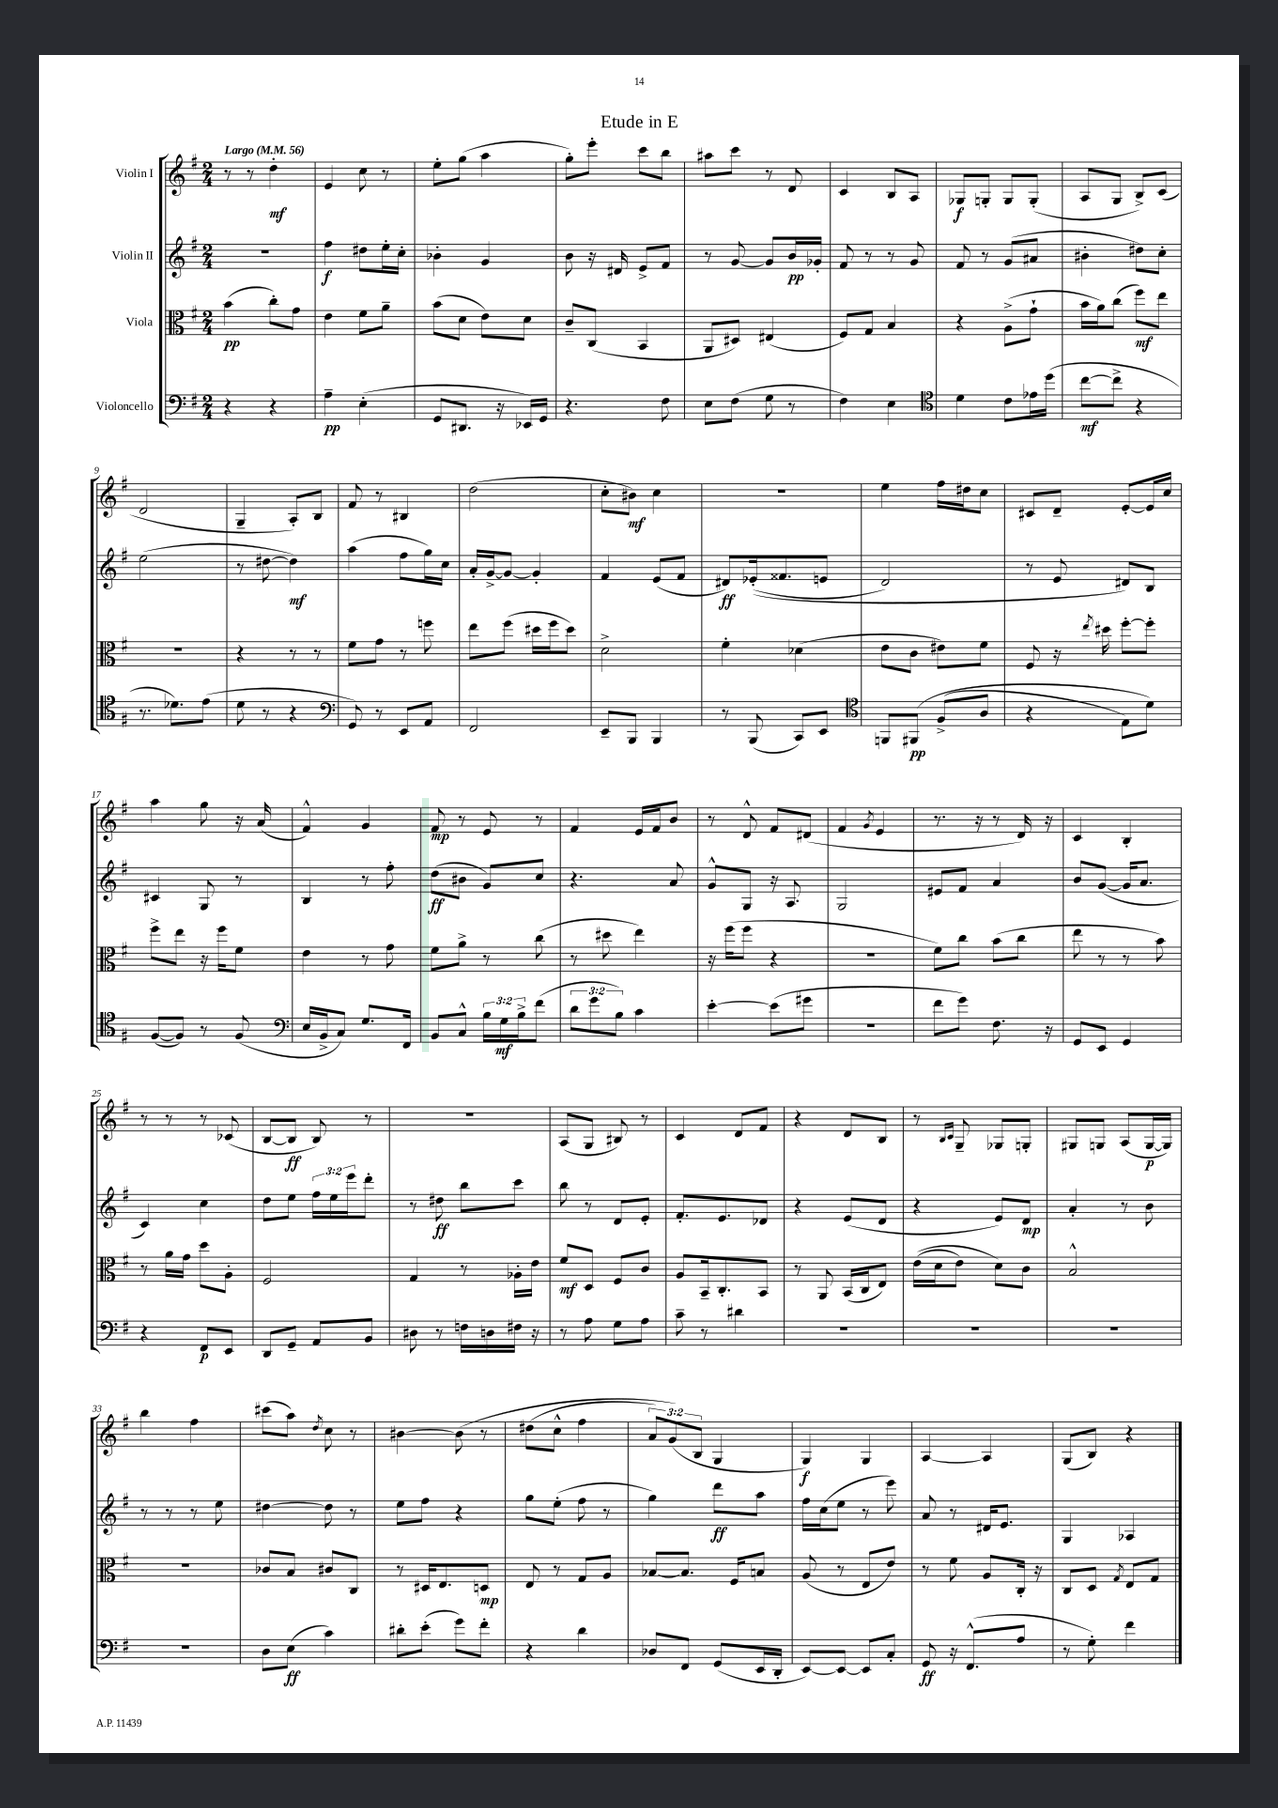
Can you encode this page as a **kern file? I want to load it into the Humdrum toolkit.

**kern	**dynam	**kern	**dynam	**kern	**dynam	**kern	**dynam
*part4	*part4	*part3	*part3	*part2	*part2	*part1	*part1
*staff4	*staff4	*staff3	*staff3	*staff2	*staff2	*staff1	*staff1
*I"Violoncello	*	*I"Viola	*	*I"Violin II	*	*I"Violin I	*
*clefF4	*	*clefC3	*	*clefG2	*	*clefG2	*
*k[f#]	*	*k[f#]	*	*k[f#]	*	*k[f#]	*
*M2/4	*	*M2/4	*	*M2/4	*	*M2/4	*
*MM56	*	*MM56	*	*MM56	*	*MM56	*
=1	=1	=1	=1	=1	=1	=1	=1
!	!	!	!	!	!	!LO:TX:a:B:t=Largo	!
4r	.	(4b\	pp	2r	.	8r	.
.	.	.	.	.	.	8r	.
4r	.	8cc'\L)	.	.	.	4dd'\	mf
.	.	8g\J	.	.	.	.	.
=2	=2	=2	=2	=2	=2	=2	=2
4A~\	pp	4e\	.	4ff#\	f	4e/	.
(4E'\	.	8f#\L	.	8dd#X\L	.	8cc\	.
.	.	8a~\J	.	16ee'\L	.	8r	.
.	.	.	.	16cc'\JJ	.	.	.
=3	=3	=3	=3	=3	=3	=3	=3
8GG/L	.	(8b\L	.	4b-X'\	.	8ee'\L	.
8.DD#X/J	.	8d\J	.	.	.	(8gg\J	.
.	.	8e\L)	.	4g/	.	4aa\	.
16r	.	.	.	.	.	.	.
16EE-X/LL)	.	8d\J	.	.	.	.	.
16GG/JJ	.	.	.	.	.	.	.
=4	=4	=4	=4	=4	=4	=4	=4
4.r	.	8c~/L	.	8b\	.	8gg'\L)	.
.	.	(8C/J	.	16r	.	8eee'\J	.
.	.	.	.	16d#X/	.	.	.
.	.	4BB/	.	8e^/L	.	8ccc\L	.
8F#\	.	.	.	8f#/J	.	8bb\J	.
=5	=5	=5	=5	=5	=5	=5	=5
8E\L	.	8AA/L	.	8r	.	8aa#X\L	.
(8F#\J	.	8D#X/J)	.	[8g/	.	8ccc\J	.
8G\	.	(4E#X/	.	8g/L]	.	8r	.
8r	.	.	.	16b/L	pp	8d/	.
.	.	.	.	16g-X'/JJ	.	.	.
=6	=6	=6	=6	=6	=6	=6	=6
4F#\)	.	8F#/L)	.	8f#/	.	4c/	.
.	.	8G/J	.	8r	.	.	.
4E\	.	4B/	.	8r	.	8B/L	.
.	.	.	.	8g/	.	8A/J	.
=7	=7	=7	=7	=7	=7	=7	=7
*clefC4	*	*	*	*	*	*	*
4d\	.	4r	.	8f#/	.	8G-X/L	f
.	.	.	.	8r	.	8Gn'/J	.
8c\L	.	(8A^\L	.	(8g/L	.	8G/L	.
16e-X\L	.	8g`\J	.	8a#X/J	.	(8G'/J	.
(16dd\JJ	.	.	.	.	.	.	.
=8	=8	=8	=8	=8	=8	=8	=8
[8cc\L	mf	16b\LL	.	4b#X'\	.	8A/L	.
.	.	16a\J)	.	.	.	.	.
8cc^\J]	.	(8cc\J	.	.	.	8G/J	.
4r	.	8ff#\L)	mf	8dd#X\L)	.	8B^/L)	.
.	.	8ee\J	.	8cc'\J	.	(8c/J	.
!!LO:LB:g=z
=9	=9	=9	=9	=9	=9	=9	=9
8.r	.	2r	.	(2ee\	.	2d/	.
8.d-X\L)	.	.	.	.	.	.	.
(8e\J	.	.	.	.	.	.	.
=10	=10	=10	=10	=10	=10	=10	=10
8d\	.	4r	.	8r	.	4G~/	.
8r	.	.	.	[8dd#X\	.	.	.
4r	.	8r	.	4dd#\])	mf	8A'/L)	.
.	.	8r	.	.	.	8B/J	.
=11	=11	=11	=11	=11	=11	=11	=11
*clefF4	*	*	*	*	*	*	*
8GG/)	.	8f#\L	.	(4aa\	.	8f#/	.
8r	.	8g\J	.	.	.	8r	.
8EE/L	.	8r	.	8ff#\L	.	4B#X/	.
8AA/J	.	8ffn\	.	16gg\L)	.	.	.
.	.	.	.	16cc\JJ	.	.	.
=12	=12	=12	=12	=12	=12	=12	=12
2FF#/	.	8ee\L	.	16a'/LL	.	(2dd\	.
.	.	.	.	[16g^/J	.	.	.
.	.	(8ff#\J	.	8g/J_	.	.	.
.	.	16dd#X\LL	.	4g'/]	.	.	.
.	.	16ff#\J	.	.	.	.	.
.	.	8dd#\J)	.	.	.	.	.
=13	=13	=13	=13	=13	=13	=13	=13
8EE~/L	.	2d^\	.	4f#/	.	8cc'\L	.
8BBB/J	.	.	.	.	.	8b#X\J)	mf
4BBB/	.	.	.	(8e/L	.	4cc\	.
.	.	.	.	8f#/J	.	.	.
=14	=14	=14	=14	=14	=14	=14	=14
8r	.	4f#'\	.	8d#X/L)	ff	2r	.
(8BBB/	.	.	.	((16e-X'/k	.	.	.
.	.	.	.	8.f##X/	.	.	.
8CC/L)	.	(4d-X\	.	.	.	.	.
8EE/J	.	.	.	8en/J	.	.	.
=15	=15	=15	=15	=15	=15	=15	=15
*clefC4	*	*	*	*	*	*	*
8FFn/L	.	8e\L	.	2d/)	.	4ee\	.
(8FF#X/J	pp	8c\J	.	.	.	.	.
(8F#^/L	.	8e#X\L)	.	.	.	16ff#\LL	.
.	.	.	.	.	.	16dd#X\J	.
8A/J	.	8f#\J	.	.	.	8cc\J	.
=16	=16	=16	=16	=16	=16	=16	=16
4r	.	8F#/	.	8r	.	8c#X/L	.
.	.	16r	.	8e/	.	8d~/J	.
.	.	8qee/	.	.	.	.	.
.	.	16dd#X\	.	.	.	.	.
8E\L)	.	[8ff#'\L	.	8d#X/L)	.	[8e'/L	.
8d\J)	.	8ff#'\J]	.	8B/J	.	16e/L]	.
.	.	.	.	.	.	16cc/JJ	.
!!LO:LB:g=z
=17	=17	=17	=17	=17	=17	=17	=17
([8F#/L	.	8ff#^\L	.	4c#X/	.	4aa\	.
8F#/J])	.	8ee\J	.	.	.	.	.
8r	.	16r	.	8G/	.	8gg\	.
.	.	16ff#\KL	.	.	.	.	.
(8F#/	.	8f#\J	.	8r	.	16r	.
.	.	.	.	.	.	(16a/	.
=18	=18	=18	=18	=18	=18	=18	=18
*clefF4	*	*	*	*	*	*	*
16E/LL	.	4e\	.	4B/	.	4f#^^/)	.
16BB^/J	.	.	.	.	.	.	.
8C/J)	.	.	.	.	.	.	.
8.G/L	.	8r	.	8r	.	4g/	.
.	.	8g\	.	8ff#'\	.	.	.
16FF#/Jk	.	.	.	.	.	.	.
=19	=19	=19	=19	=19	=19	=19	=19
8BB/L	.	8f#\L	.	(8dd\L	ff	8f#/	mp
8C^^/J	.	8a^\J	.	8b#X\J	.	8r	.
24B\LL	.	8r	.	8g/L)	.	8e/	.
24G\	mf	.	.	.	.	.	.
24B^\J	.	.	.	.	.	.	.
(8f#\J	.	(8cc\	.	8cc/J	.	8r	.
=20	=20	=20	=20	=20	=20	=20	=20
12d\L	.	8r	.	4.r	.	4f#/	.
12g\	.	.	.	.	.	.	.
.	.	8dd#X\	.	.	.	.	.
12B\J)	.	.	.	.	.	.	.
4c\	.	4ee\)	.	.	.	16e/LL	.
.	.	.	.	.	.	16f#/J	.
.	.	.	.	8a/	.	8b/J	.
=21	=21	=21	=21	=21	=21	=21	=21
[4e'\	.	16r	.	8g^^/L	.	8r	.
.	.	(16ff#\KL	.	.	.	.	.
.	.	8ff#\J	.	8G/J	.	8d^^/	.
(8e\L]	.	4r	.	16r	.	8f#/L	.
.	.	.	.	8.A/	.	.	.
8g#X\J	.	.	.	.	.	(8d#X/J	.
=22	=22	=22	=22	=22	=22	=22	=22
2r	.	2r	.	2G/	.	4f#/	.
.	.	.	.	.	.	8qg/	.
.	.	.	.	.	.	4e/	.
=23	=23	=23	=23	=23	=23	=23	=23
8f#\L	.	8f#\L)	.	8e#X/L	.	8.r	.
8g\J)	.	8cc\J	.	8f#/J	.	.	.
.	.	.	.	.	.	16r	.
8.F#\	.	(8b\L	.	4a/	.	8r	.
.	.	8cc\J	.	.	.	16d/)	.
16r	.	.	.	.	.	16r	.
=24	=24	=24	=24	=24	=24	=24	=24
8GG/L	.	8ee\	.	8b/L	.	4c/	.
8EE/J	.	8r	.	([8g/J	.	.	.
4GG/	.	8r	.	16g/KL]	.	4B'/	.
.	.	.	.	8.a/J	.	.	.
.	.	8b\)	.	.	.	.	.
!!LO:LB:g=z
=25	=25	=25	=25	=25	=25	=25	=25
4r	.	8r	.	4c/)	.	8r	.
.	.	16a\LL	.	.	.	8r	.
.	.	16g\JJ	.	.	.	.	.
8FF#/L	p	8dd\L	.	4cc\	.	8r	.
8EE/J	.	8A'\J	.	.	.	(8c-X/	.
=26	=26	=26	=26	=26	=26	=26	=26
8DD/L	.	2F#/	.	8dd\L	.	[8B/L	.
8GG~/J	.	.	.	8ee\J	.	8B/J]	ff
8AA/L	.	.	.	24ff#\LL	.	8B/)	.
.	.	.	.	24ee\	.	.	.
.	.	.	.	24eee\J	.	.	.
8BB/J	.	.	.	8ddd'\J	.	8r	.
=27	=27	=27	=27	=27	=27	=27	=27
8D#X\	.	4G/	.	8r	.	2r	.
8r	.	.	.	8dd#X\	ff	.	.
16Fn\LL	.	8r	.	8bb\L	.	.	.
16Dn\	.	.	.	.	.	.	.
16F#X\JJ	.	16A-X'\LL	.	8ccc\J	.	.	.
16r	.	16e\JJ	.	.	.	.	.
=28	=28	=28	=28	=28	=28	=28	=28
8r	.	8f#/L	mf	8bb\	.	(8A/L	.
8A\	.	8D/J	.	8r	.	8G/J	.
8G\L	.	8F#/L	.	8d/L	.	8B#X/)	.
8A\J	.	8c/J	.	8e'/J	.	8r	.
=29	=29	=29	=29	=29	=29	=29	=29
8c~\	.	8A/L	.	8.f#'/L	.	4c/	.
8r	.	16BB~/k	.	.	.	.	.
.	.	8.C'/	.	8.e/	.	.	.
4d#X\	.	.	.	.	.	8d/L	.
.	.	8BB/J	.	8d-X/J	.	8f#/J	.
=30	=30	=30	=30	=30	=30	=30	=30
2r	.	8r	.	4r	.	4r	.
.	.	8AA/	.	.	.	.	.
.	.	(16BB/LL	.	(8e/L	.	8d/L	.
.	.	16C/J	.	.	.	.	.
.	.	8E/J)	.	8d/J	.	8B/J	.
=31	=31	=31	=31	=31	=31	=31	=31
2r	.	((16e\LL	.	4r	.	8r	.
.	.	16d\J	.	.	.	.	.
.	.	.	.	.	.	16qqB/LL	.
.	.	.	.	.	.	16qqc/JJ	.
.	.	8e\J)	.	.	.	8G~/	.
.	.	8d\L)	.	8e/L)	.	8G-X/L	.
.	.	8c\J	.	8d/J	mp	8Gn'/J	.
=32	=32	=32	=32	=32	=32	=32	=32
2r	.	2B^^/	.	4a'/	.	8G#X/L	.
.	.	.	.	.	.	8Gn/J	.
.	.	.	.	8r	.	(8A/L	.
.	.	.	.	8b\	.	[16G/L	p
.	.	.	.	.	.	16G/JJ])	.
!!LO:LB:g=z
=33	=33	=33	=33	=33	=33	=33	=33
2r	.	2r	.	8r	.	4bb\	.
.	.	.	.	8r	.	.	.
.	.	.	.	8r	.	4ff#\	.
.	.	.	.	8ee\	.	.	.
=34	=34	=34	=34	=34	=34	=34	=34
8D\L	.	8c-X/L	.	[4dd#X\	.	(8ccc#X\L	.
(8E\J	ff	8B/J	.	.	.	8aa\J)	.
.	.	.	.	.	.	8qdd/	.
4c\)	.	8c#X/L	.	8dd#\]	.	8cc\	.
.	.	8C/J	.	8r	.	8r	.
=35	=35	=35	=35	=35	=35	=35	=35
8d#X'\L	.	8r	.	8ee\L	.	[4b#X\	.
(8e'\J	.	16D#X/KL	.	8ff#\J	.	.	.
.	.	8.E/	.	.	.	.	.
8g\L)	.	.	.	4r	.	(8b#\]	.
8f#'\J	.	8Dn/J	mp	.	.	8r	.
=36	=36	=36	=36	=36	=36	=36	=36
4r	.	8E/	.	8gg\L	.	(8dd#X\L	.
.	.	8r	.	(8ee'\J	.	8cc^^\J	.
4d\	.	8G/L	.	8ff#\	.	4ff#\	.
.	.	8A/J	.	8r	.	.	.
=37	=37	=37	=37	=37	=37	=37	=37
8D-X/L	.	[8B-X/L	.	4gg\)	.	12a/L)	.
.	.	.	.	.	.	(12g/)	.
8FF#/J	.	8.B-/J]	.	.	.	.	.
.	.	.	.	.	.	12B/J	.
(8GG/L	.	.	.	8ddd\L	ff	4G/	.
.	.	16F#/KL	.	.	.	.	.
16EE/L	.	8Bn/J	.	8aa\J	.	.	.
16DD'/JJ	.	.	.	.	.	.	.
=38	=38	=38	=38	=38	=38	=38	=38
[8EE/L)	.	(8A/	.	16ff#\LL	.	4G/)	f
.	.	.	.	(16cc\J	.	.	.
8EE/J_	.	8r	.	8ee\J	.	.	.
8EE/L]	.	8E/L	.	8r	.	4G/	.
8C'/J	.	8e/J)	.	8eee\)	.	.	.
=39	=39	=39	=39	=39	=39	=39	=39
8GG/	ff	8r	.	8a/	.	[4A/	.
16r	.	8f#\	.	8r	.	.	.
(8.FF#^^/L	.	.	.	.	.	.	.
.	.	8A/L	.	16d#X/KL	.	4A/]	.
.	.	.	.	8.e/J	.	.	.
8A/J	.	16C'/Jk	.	.	.	.	.
.	.	16r	.	.	.	.	.
=40	=40	=40	=40	=40	=40	=40	=40
8r	.	8C/L	.	4G/	.	(8G/L	.
8G'\)	.	8D/J	.	.	.	8B/J)	.
.	.	8qG/	.	.	.	.	.
4f#\	.	8E/L	.	4A-X/	.	4r	.
.	.	8G/J	.	.	.	.	.
==	==	==	==	==	==	==	==
*-	*-	*-	*-	*-	*-	*-	*-
